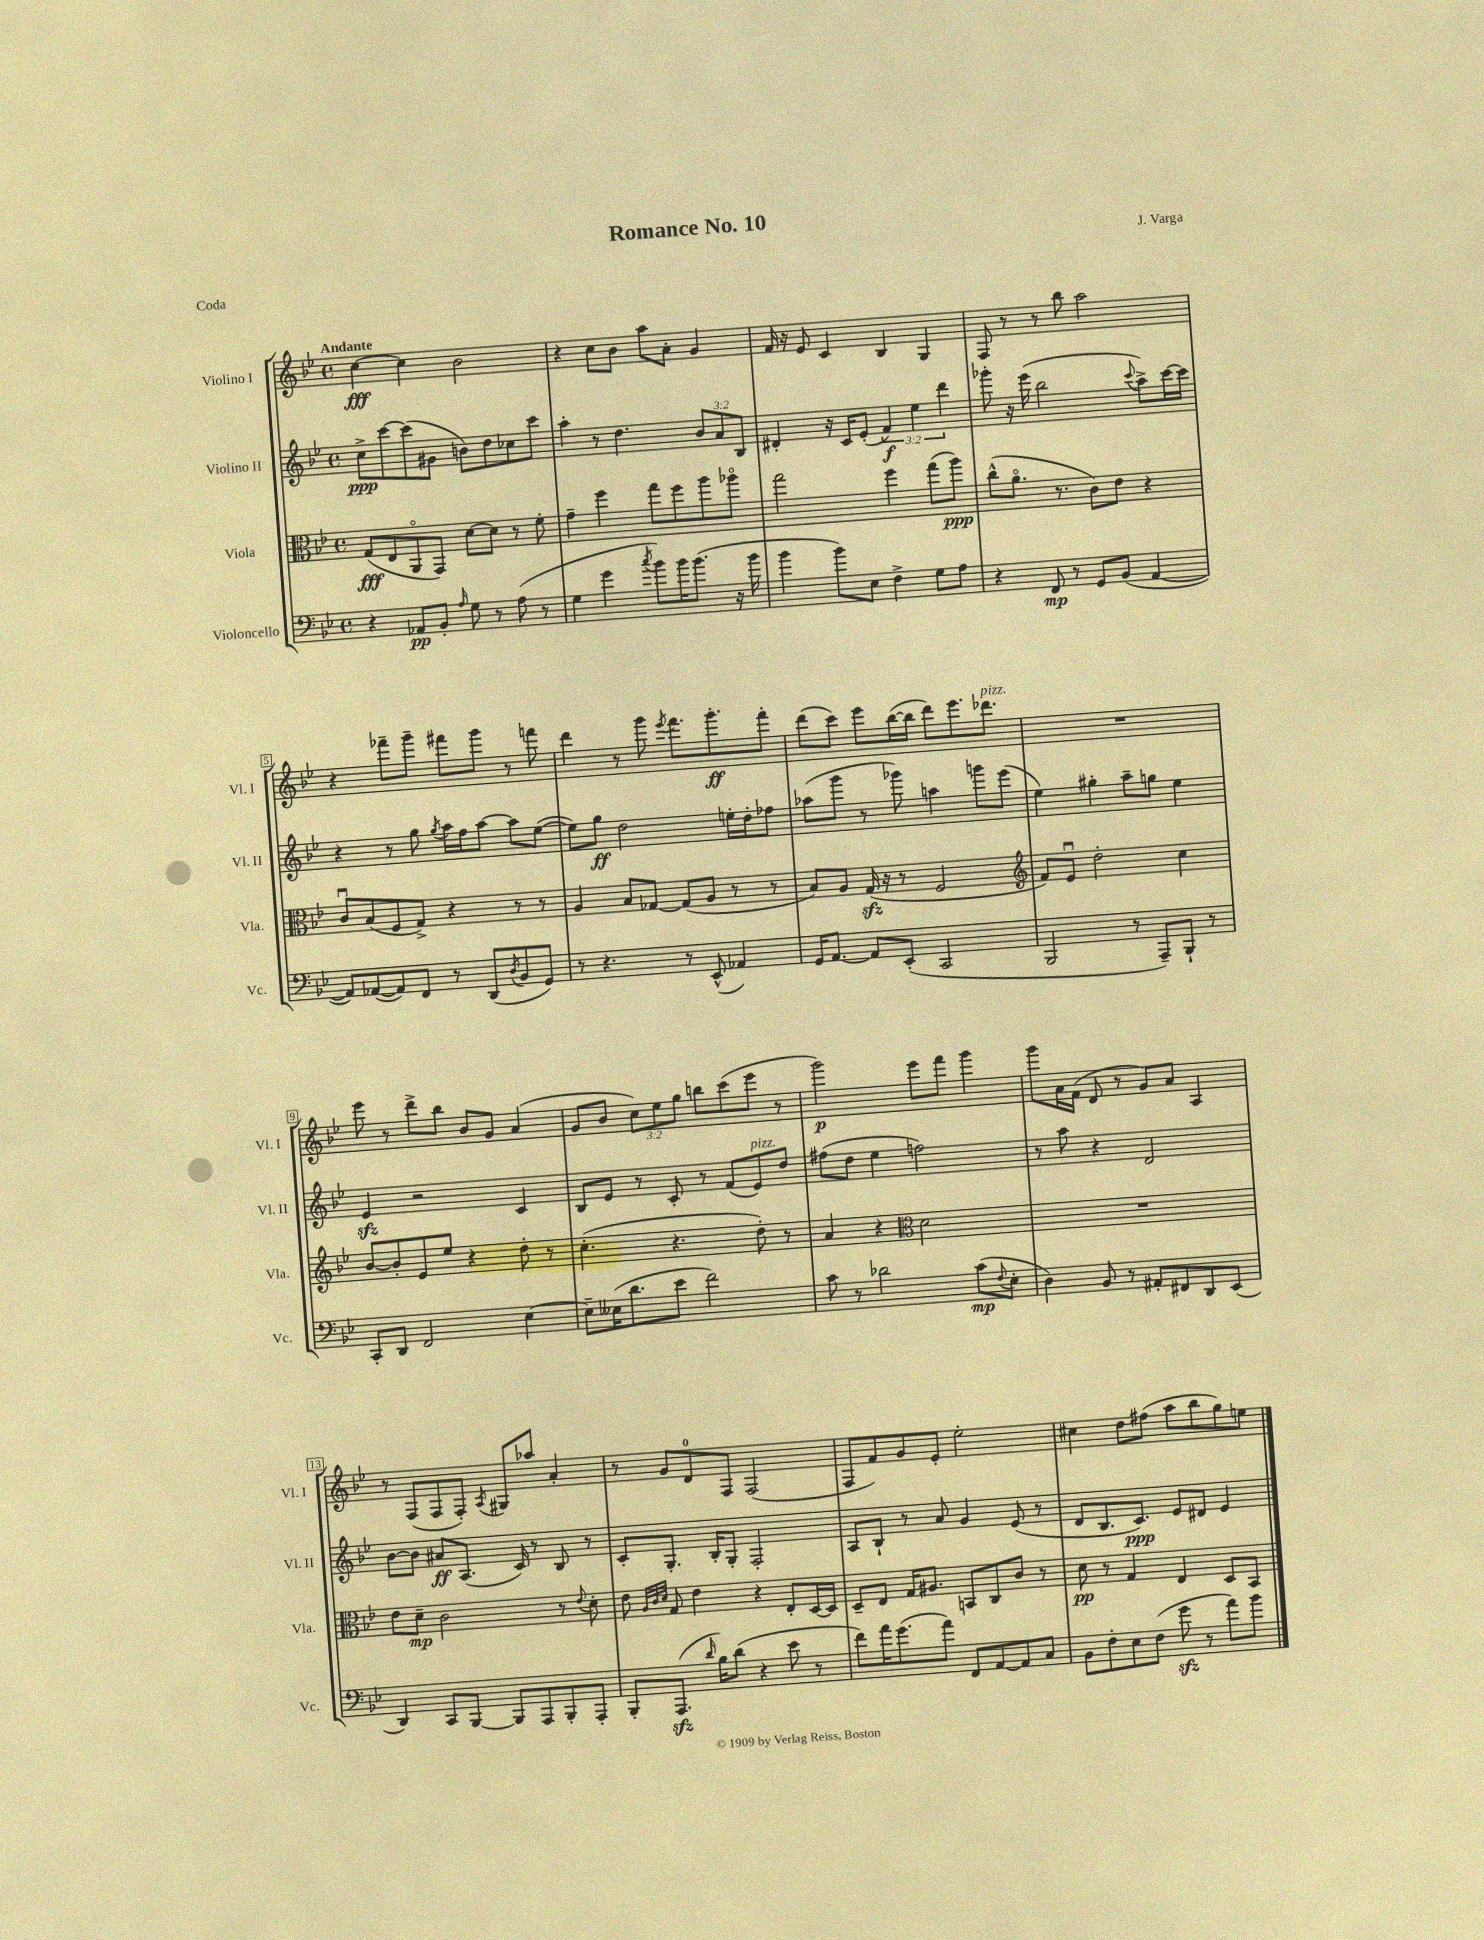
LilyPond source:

\header { title = "Romance No. 10" composer = "J. Varga" piece = "Coda" }
<<
\new StaffGroup <<
\new Staff = "s0" \with { instrumentName = "Violino I" shortInstrumentName = "Vl. I" } {
    \clef treble \key bes \major \defaultTimeSignature \time 4/4 \override Staff.TupletNumber.text = #tuplet-number::calc-fraction-text \tempo "Andante"
    c''4~\fff c''4 bes'2 |
    r4 c''8 bes'8 a''8 a'8-. g'4 |
    f'16 r16 ees'8 c'4 bes4 g4 |
    f8 r8 r8 bes''8 a''2 |
    r4 fes'''8-- g'''8-- fis'''8 g'''8 r8 f'''8 |
    d'''4 r8 g'''8 \acciaccatura { ees'''8 } f'''8. g'''8.-.\ff f'''8-. |
    d'''8( c'''8) ees'''8 bes''16~( bes''16 d'''8) ees'''8. des'''8.^\markup { \italic "pizz." } |
    R1 |
    ees'''8 r8 d'''8-> bes''8 bes'8 g'8 a'4( |
    g'8 bes'8 \tuplet 3/2 { c''8) ees''8 g''8 } b''8 c'''8( ees'''8 r8 |
    g'''2\p) ees'''8 f'''8 g'''4 |
    g'''8 a'16 f'16( d'8 r8 g'8) a'8 a4 |
    r8 f8( f8 f8-.) \acciaccatura { a8 } gis8 aes''8 a'4-. |
    r8 g'8 d'8-0 f8 f2( |
    f8 f'8) g'8 ees'8-. ees''2-. |
    cis''4 d''8 fis''8( a''8 bes''8 g''8) e''8 \bar "|." |
}
\new Staff = "s1" \with { instrumentName = "Violino II" shortInstrumentName = "Vl. II" } {
    \clef treble \key bes \major \defaultTimeSignature \time 4/4 \override Staff.TupletNumber.text = #tuplet-number::calc-fraction-text
    c''8->\ppp c'''8~ c'''8( gis'8 b'8) d''8 ces''8 c'''8 |
    a''4-. r8 d''4. \tuplet 3/2 { bes'8 a'8 bes8 } |
    dis'4-. r16 c'16 ees'8-.( \tuplet 3/2 { f'4\f) ees''4 d'''4 } |
    ges'''8-. r16 ees'''16( bes''2 \appoggiatura { c'''8 } a''8->) c'''16~ c'''16 |
    r4 r8 g''8 \acciaccatura { g''8 } a''16 f''16 a''8~ a''8 ees''8~( |
    ees''8) g''8\ff d''2 e''16-. d''16-. fes''8 |
    aes''8( g'''8 r8 ges'''8) a''4 g'''8 ees'''8( |
    ees''4) gis''4-. a''8-- g''8 ees''4 |
    ees'4\sfz r2 c'4 |
    bes8 ees'8 r8 c'8-. r8 f'8( ees'8^\markup { \italic "pizz." }) d''8 |
    fis''8( d''8 ees''4 f''2) |
    r8 a''8 r4 d'2 |
    bes'8~ bes'8 ais'8\ff a8.( c'16) r8 bes8 r8 |
    c'8-. g8.-. bes16-. g8-. f2-. |
    a8 bes8-! r8 a'8 g'4 ees'8( r8 |
    d'8 bes8. c'8.\ppp) ees'8 dis'8 ees'4 \bar "|." |
}
\new Staff = "s2" \with { instrumentName = "Viola" shortInstrumentName = "Vla." } {
    \clef alto \key bes \major \defaultTimeSignature \time 4/4
    g8\fff( ees8 a,8\flageolet g,8) d'8~ d'8 r8 f'8-. |
    g'4-- f''4 g''8 f''8 a''8 aes''8\flageolet |
    g''2 f''4 g''8( a''8\ppp) |
    c''8-^( a'8.\flageolet r8. c'8) ees'8 r4 |
    c'8\downbow bes8( f8 g8->) r4 r8 r8 |
    a4 bes8 ges8~ ges8( a8 r8 r8 |
    bes8) a8 g16\sfz( r16 r8 f2 |
    \clef treble f'8) ees'8\downbow d''2-. c''4 |
    bes'8~ bes'8-. ees'8 ees''8 r4 d''8-. r8 |
    c''4.-.( r4. d''8-.) r8 |
    a'4 r4 \clef alto d'2 |
    R1 |
    ees'8 d'8--\mp c'2 r8 \appoggiatura { ees'8 } d'8-. |
    ees'8 \grace { a32 c'32 d'32 } g8 ees'4 r4 ees8-. d16~ d16 |
    d8-- ees8 g16 ais8. b,8 c8 c'8 r8 |
    d'8\pp r8 g4 ees4 d8 bes,8 \bar "|." |
}
\new Staff = "s3" \with { instrumentName = "Violoncello" shortInstrumentName = "Vc." } {
    \clef bass \key bes \major \defaultTimeSignature \time 4/4
    r4 aes,8\pp bes,8-. \grace { a16 } g8 r8 a8( r8 |
    g4 g'4 \acciaccatura { c''8 } bes'8) bes'16 bes'8.( r16 bes'16 |
    bes'4 bes'8) ees8 f4-> g8 a8 |
    r4 f,8\mp r8 g,8 bes,8( a,4~ |
    a,8) aes,8~( aes,8) f,8 r8 d,8( \acciaccatura { d8 } bes,8 g,8) |
    r8 r4. r8 ees,8-^( aes,4) |
    g,16 a,8.~ a,8 ees,8-.( c,2 |
    bes,,2 r8 a,,8--) bes,,8-! r8 |
    c,8-. d,8 f,2 ees4~ |
    ees8-- eeses16( d'8. ees'8 f'2) |
    c'8 r8 des'2 c'8\mp( \appoggiatura { f8 } ees8-. |
    d4) bes,8 r8 ais,8-. fis,8 d,8 ees,8( |
    d,4) c,8 bes,,8~ bes,,8 a,,8 bes,,8-. a,,8-. |
    bes,,8-. a,,8.\sfz( \grace { d'16 } bes16) d'8( r4 ees'8 r8 |
    f'8) a'16 g'8.( a'8) f,8 a,8~ a,8 c8 |
    bes,8 f8-. ees8 f8( g'8\sfz r8 a'8) bes'8 \bar "|." |
}
>>
>>
\layout { \context { \Score \override BarNumber.stencil = #(make-stencil-boxer 0.1 0.3 ly:text-interface::print) } }
